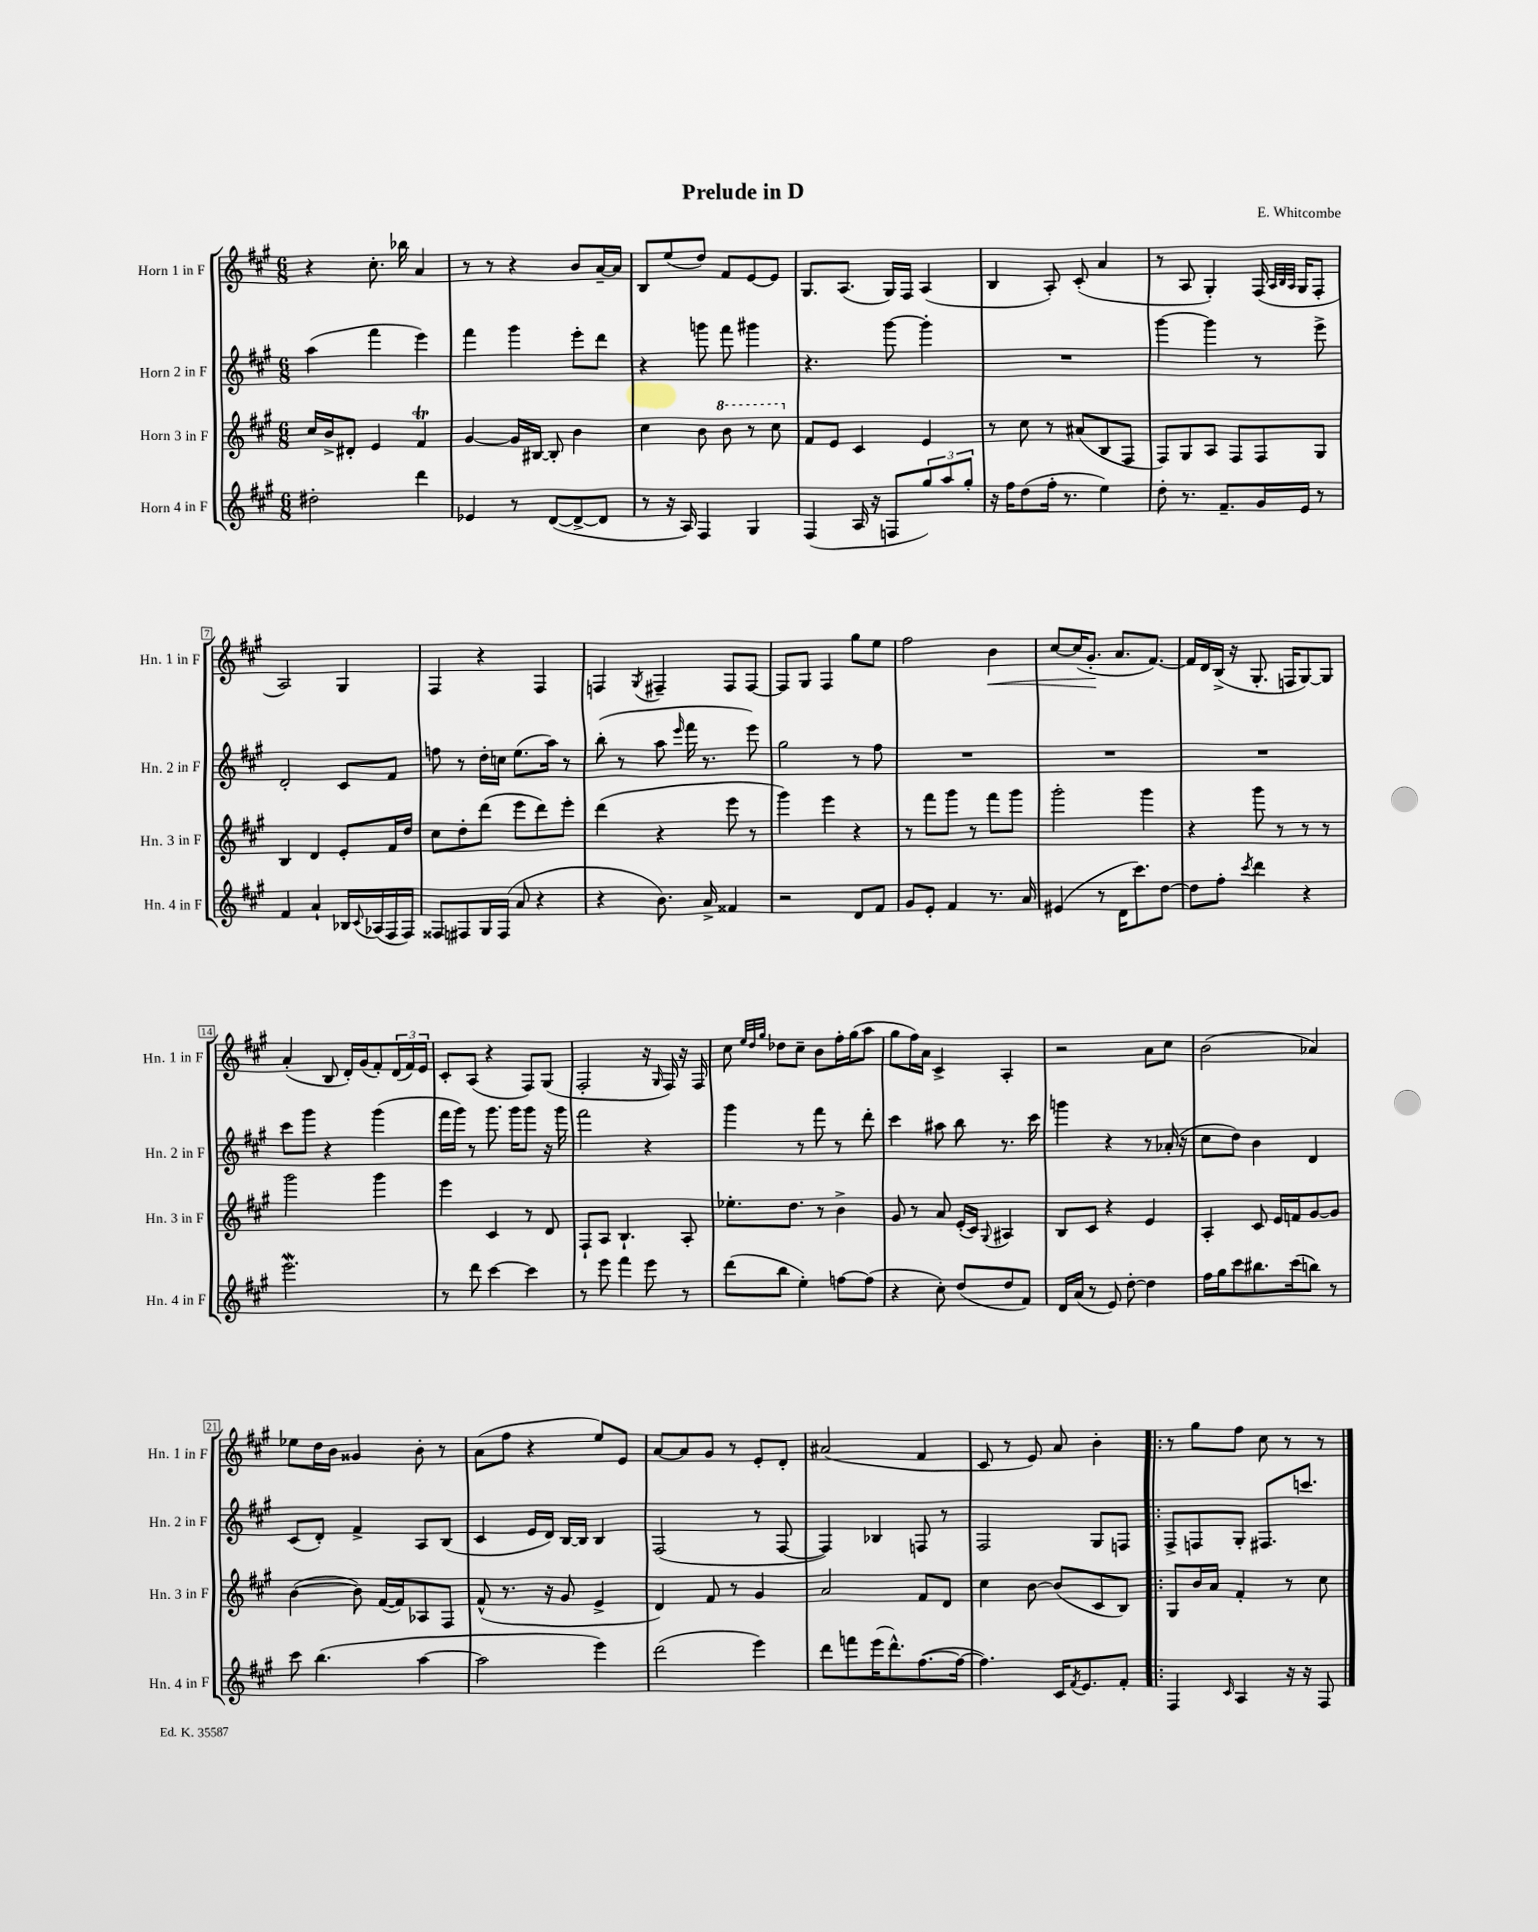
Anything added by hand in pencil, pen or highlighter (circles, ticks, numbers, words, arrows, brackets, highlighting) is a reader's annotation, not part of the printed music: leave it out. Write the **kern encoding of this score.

**kern	**kern	**kern	**kern
*staff4	*staff3	*staff2	*staff1
*clefG2	*clefG2	*clefG2	*clefG2
*k[f#c#g#]	*k[f#c#g#]	*k[f#c#g#]	*k[f#c#g#]
*M6/8	*M6/8	*M6/8	*M6/8
2dd#'	16cc#	(4aa	4r
.	16b^	.	.
.	8d#'	.	.
.	4e	4fff#	8.cc#'
.	.	.	16bb-
4ddd	4f#	4eee)	4a
=	=	=	=
4e-	[4g#	4fff#	8r
.	.	.	8r
8r	16g#]	4ggg#	4r
.	[16B#	.	.
([8d	8B#']	.	.
8d^_	4b	8eee'	8b
8d]	.	8ddd	[16a~
.	.	.	16a]
=	=	=	=
8r	4cc#	4r	8B
16r	.	.	(8ee
16A)	.	.	.
4F#	8b	8ggg	8dd)
.	8bb	8fff#	8f#
4G#	8r	4ggg#	[8e
.	8ccc#	.	8e]
=	=	=	=
(4F#	8f#	4.r	8.G#
.	8e	.	.
.	.	.	(8.A
16A	4c#	.	.
16r	.	.	.
8F	.	[8ggg#	16G#)
.	.	.	16F#
12gg#)	4e	4ggg#']	(4A
12aa	.	.	.
12gg#'	.	.	.
=	=	=	=
16r	8r	2.r	4B
16ff#	.	.	.
(8dd	8cc#	.	.
16ff#'	8r	.	8A')
8.r	.	.	.
.	(8a#	.	(8c#'
4ee)	8B	.	4a
.	8F#	.	.
=	=	=	=
8dd'	8F#)	[4ggg#	8r
8.r	8G#	.	8A
.	8A	4ggg#]	4G#')
8.f#~	.	.	.
.	8F#	.	.
16g#	8F#	8r	(16F#
.	.	.	32qqA
.	.	.	32qqB
.	.	.	32qqA
16e	.	.	16G#
8r	8G#	8eee^	8F#'
=	=	=	=
4f#	4B	2d'	2A)
4a`	4d	.	.
16B-	8e'	8c#	4G#
8qqc#	.	.	.
(16A-	.	.	.
16F#	16f#	8f#	.
16F#)	16dd	.	.
=	=	=	=
8F##	8cc#	8ff	4F#
8F#	8dd'	8r	.
16G#	(8ddd	16dd'	4r
(16F#	.	16cc	.
8a	8eee	(8.ee	.
4r	8ddd)	.	4F#
.	.	16aa)	.
.	8eee'	8r	.
=	=	=	=
4r	(4ddd	(8bb'	4F
.	.	8r	.
.	.	.	8qG#
8.b)	4r	8aa	4F#~
.	.	16qqeee	.
.	.	16fff#	.
16a^	.	8.r	.
4f##	8eee	.	8F#
.	8r	8eee)	[8F#
=	=	=	=
2r	4ggg#)	2gg#	8F#]
.	.	.	8G#
.	4eee	.	4F#
8d	4r	8r	8gg#
8f#	.	8ff#	8ee
=	=	=	=
8g#	8r	2.r	2ff#
8e'	8fff#	.	.
4f#	8ggg#	.	.
.	8r	.	.
8.r	8fff#	.	4b
.	8ggg#	.	.
16a	.	.	.
=	=	=	=
(4e#	2ggg#'	2.r	[8cc#
.	.	.	(16cc#]
.	.	.	8.g#'
8r	.	.	.
16d	.	.	8.a
8.ccc#)	.	.	.
.	4ggg#	.	.
.	.	.	[8.f#)
[8dd	.	.	.
=	=	=	=
8dd]	4r	2.r	16f#]
.	.	.	16d
8ff#'	.	.	(16B^
.	.	.	16r
8qccc#	.	.	.
4ddd	8ggg#	.	8.G#'
.	8r	.	.
.	.	.	16F
4r	8r	.	[8G#)
.	8r	.	8G#]
=	=	=	=
2.eee	2ggg#	8ccc#	(4a'
.	.	8ggg#	.
.	.	4r	8B
.	.	.	16d')
.	.	.	(16g#
.	4ggg#	(4ggg#	8f#')
.	.	.	(24d
.	.	.	24f#)
.	.	.	24e
=	=	=	=
8r	4eee	16fff#	8c#'
.	.	16ggg#)	.
8ddd	.	8r	(8A
[4ccc#	4c#	8.ggg#	4r
.	.	16ggg#	.
4ccc#]	8r	8ggg#	8F#)
.	8d	16r	(8G#
.	.	16ggg#	.
=	=	=	=
8r	8F#`	2fff#	2F#'
8eee	8A	.	.
4fff#	4.B`	.	.
8eee	.	4r	16r
.	.	.	16qqG#
.	.	.	16F#)
8r	8A'	.	16r
.	.	.	16F#
=	=	=	=
(8ddd	8.ee-'	4ggg#	8cc#
.	.	.	32qqee
.	.	.	32qqdd
.	.	.	32qqgg#
8bb	.	.	8dd-
.	8.dd	.	.
4ee')	.	8r	8cc#~
.	8r	8fff#	8b
[8ff	4b^	8r	16ff#'
.	.	.	(16gg#
(8ff]	.	8ddd'	8aa
=	=	=	=
4r	8g#	4ccc#	8gg#
.	8r	.	16ff#)
.	.	.	16a
8cc#')	8a	8aa#	4c#^
(8dd	(16e'	8bb	.
.	16c#)	.	.
.	8qqG#	.	.
8dd	4A#	8.r	4A'
8f#)	.	.	.
.	.	16ccc#	.
=	=	=	=
16d	8B	4ggg	2r
(16a	.	.	.
8r	8c#	.	.
8e)	4r	4r	.
[8dd'	.	.	.
4dd]	4e	8r	8a
.	.	(16a-'	8cc#
.	.	16r	.
=	=	=	=
16ff#	4A'	8cc#	(2b
16gg#	.	.	.
8ccc#	.	8dd)	.
8.bb#	8c#	4b	.
.	16e	.	.
(16ccc#	16f	.	.
8bb)	[8g#	4d	4a-)
8r	8g#]	.	.
=	=	=	=
8ccc#	([4b	(8c#	8ee-
(4.bb	.	8d')	16dd
.	.	.	16b
.	8b])	4f#^	4g##
.	([16f#	.	.
.	16f#])	.	.
[4aa	8A-	8A	8b'
.	8F#	(8B	8r
=	=	=	=
2aa]	(8f#^^	4c#	(8a
.	8.r	.	8ff#
.	.	16e	4r
.	16r	16d)	.
.	8g#	[16B	.
.	.	16B]	.
4eee)	4e^	4B	8ee)
.	.	.	8e
=	=	=	=
(2ddd	4d)	(2F#	[8a
.	.	.	8a]
.	8f#	.	8g#
.	8r	.	8r
4eee)	4g#	8r	8e'
.	.	[8F#	8d'
=	=	=	=
8ddd	2a	4F#])	(2a#
8fff	.	.	.
(16eee	.	4B-	.
8.ddd^^)	.	.	.
([8.ff#	8f#	8F	4f#
.	8d	8r	.
16ff#_	.	.	.
=	=	=	=
4.ff#])	4cc#	2F#	8c#
.	.	.	8r
.	[8b	.	8e)
16c#	(8b]	.	8a
8qf#	.	.	.
8.e	.	.	.
.	8c#	8G#	4b'
8f#'	8B)	8F	.
=!|:	=!|:	=!|:	=!|:
4F#	8G#	8F#^	8r
.	16b	8F	8gg#
.	16a	.	.
16qqc#	.	.	.
4A	4f#'	8G#'	8ff#
.	.	8.F#	8cc#
16r	8r	.	8r
16r	.	8.ccc	.
8F#	8cc#	.	8r
==	==	==	==
*-	*-	*-	*-
